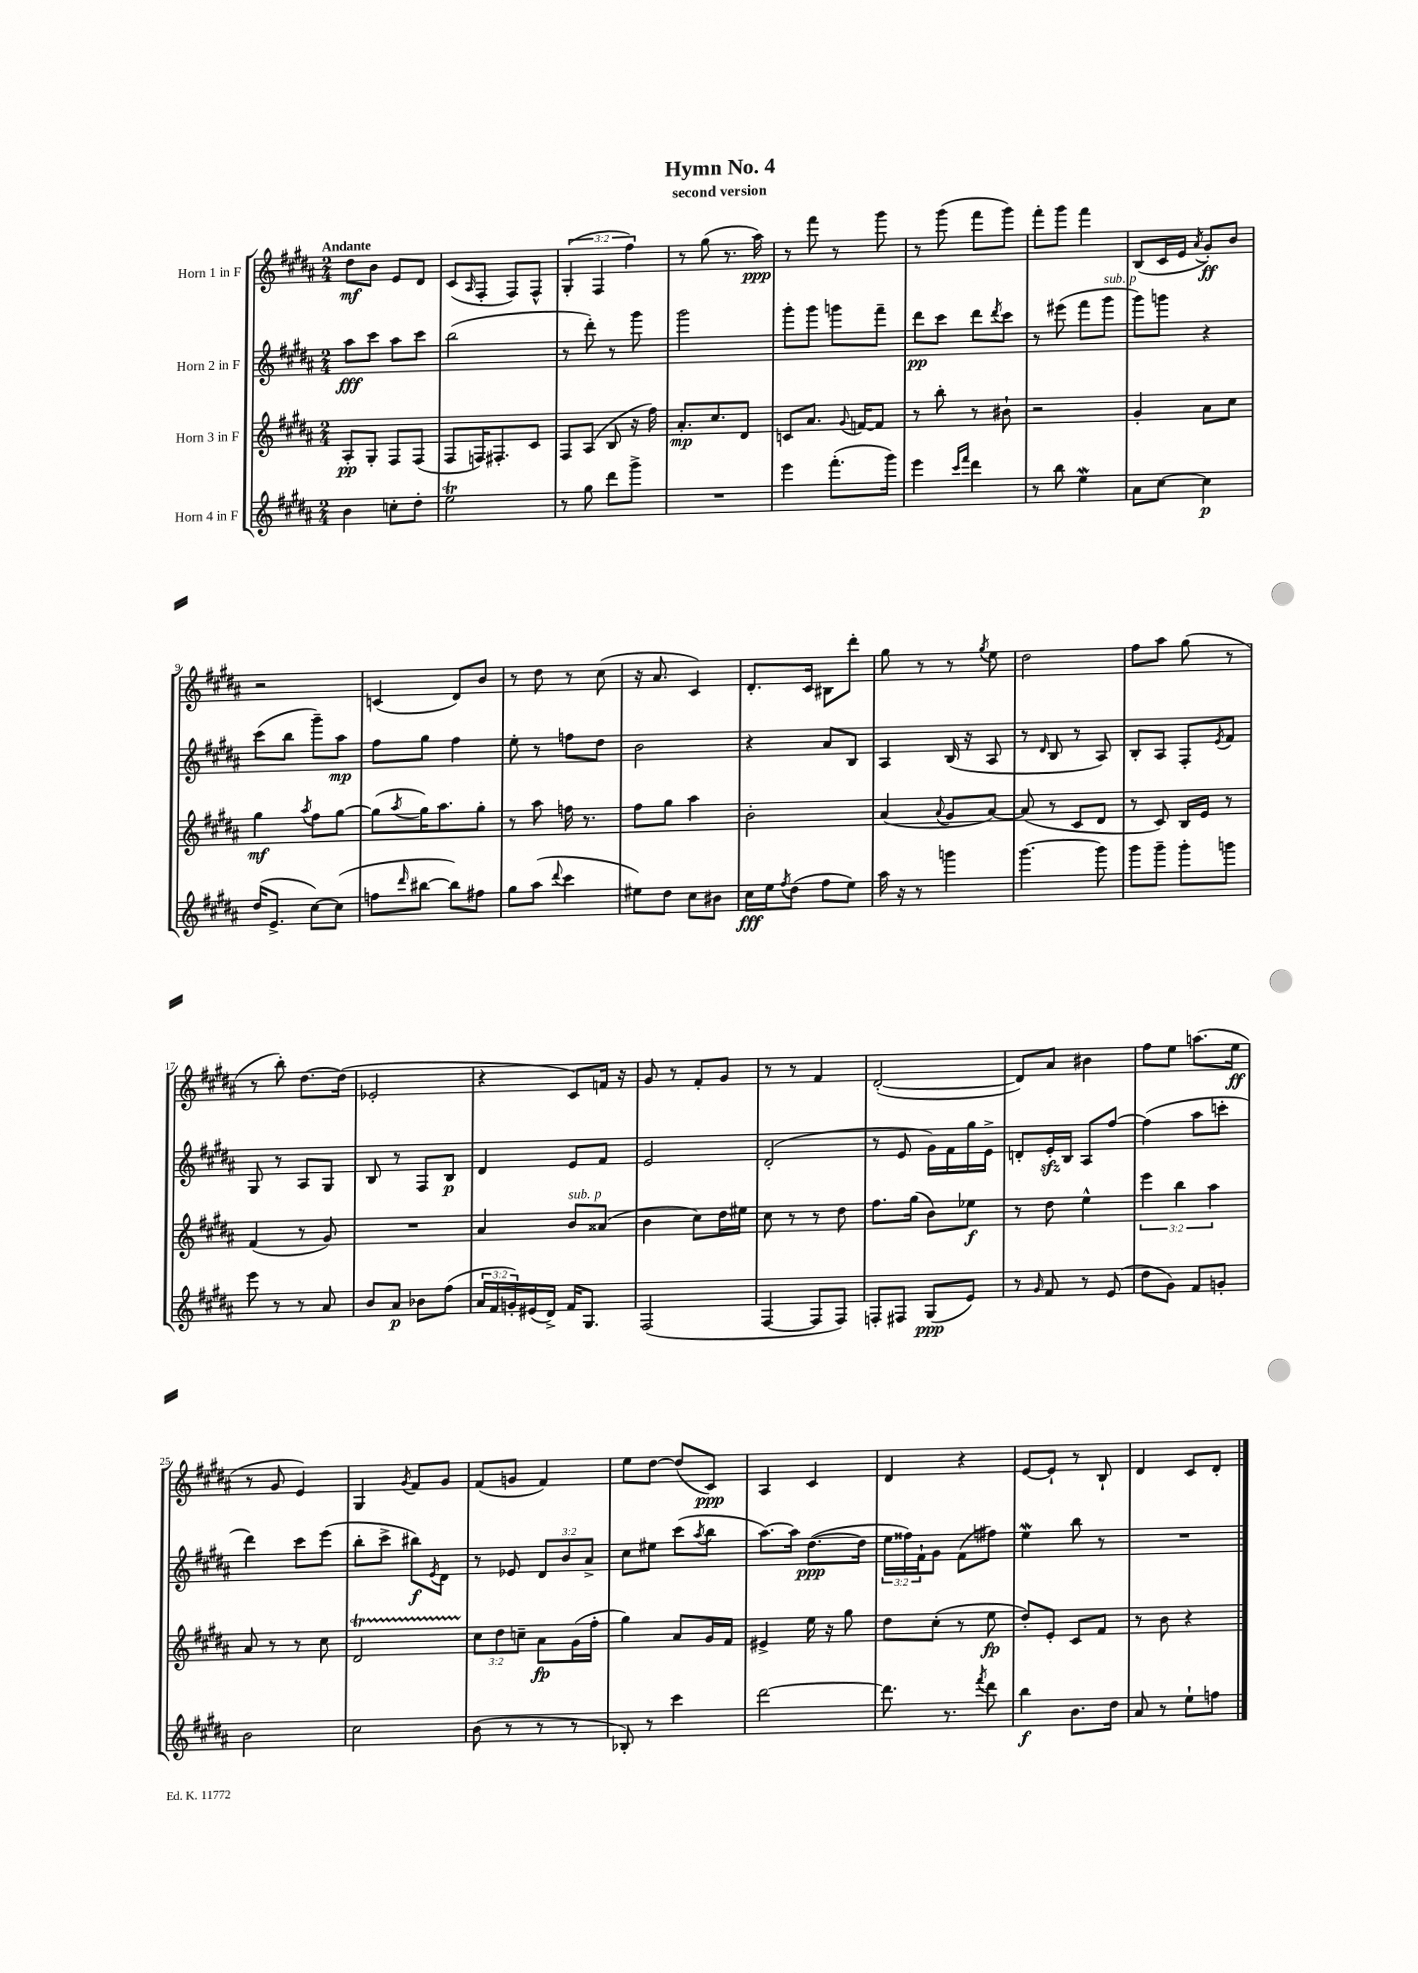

**kern	**kern	**kern	**kern
*staff4	*staff3	*staff2	*staff1
*clefG2	*clefG2	*clefG2	*clefG2
*k[f#c#g#d#a#]	*k[f#c#g#d#a#]	*k[f#c#g#d#a#]	*k[f#c#g#d#a#]
*M2/4	*M2/4	*M2/4	*M2/4
4b\	8A#'/L	8aa#\L	8dd#\L
.	8G#'/J	8ccc#\J	8b\J
8cc'\L	8F#/L	8aa#\L	8e/L
8dd#'\J	(8F#/J	8ccc#\J	8d#/J
=	=	=	=
2ee\	8F#/L	(2bb\	(8c#/L
.	.	.	16qqA#/
.	16F/K)	.	8F#'/J
.	8.F#'/	.	.
.	.	.	8F#/L)
.	8c#/J	.	8F#^^/J
=	=	=	=
8r	8F#/L	8r	(6G#'/
8gg#\	(8A#/J	8ddd#'\)	.
.	.	.	6F#/
8ddd#\L	8B/	8r	.
.	.	.	6ff#\)
8ggg#^\J	16r	8ggg#\	.
.	16ff#\)	.	.
=	=	=	=
2r	8.a#'/L	2ggg#\	8r
.	.	.	(8gg#\
.	8.cc#/	.	.
.	.	.	8.r
.	8d#/J	.	.
.	.	.	16aa#\)
=	=	=	=
4eee\	8c/L	8ggg#'\L	8r
.	8.a#/J	8ggg#\J	8fff#\
(8.fff#'\L	.	8ggg\L	8r
.	8qqg#/	.	.
.	[16f/LK	.	.
.	8f/]J	8fff#~\J	8ggg#\
16ggg#\Jk)	.	.	.
=	=	=	=
4eee\	8r	8ddd#\L	8r
.	8bb'\	8ccc#\J	(8ggg#\
16qqccc#/LL	.	.	.
16qqfff#/JJ	.	.	.
4ddd#\	8r	8ddd#\L	8fff#\L
.	.	8qddd#/	.
.	8b#`\	8ccc#\J	8ggg#\J)
=	=	=	=
8r	2r	8r	8fff#'\L
8bb\	.	(8eee#\	8ggg#\J
4ee\	.	8fff#\L	4fff#\
.	.	8ggg#\J	.
=	=	=	=
8a#\L	4g#'/	8ggg#\L)	(8B/L
[8cc#\J	.	8ggg\J	16c#/L
.	.	.	16e/JJ
.	.	.	8qa#/
4cc#\]	8a#\L	4r	8g#'/L)
.	8cc#\J	.	8b/J
=	=	=	=
(16dd#/LK	4gg#\	(8ccc#\L	2r
8.e^/J	.	.	.
.	.	8bb\J	.
.	8qaa#/	.	.
[8cc#\L)	8ff#\L	8ggg#~\L)	.
(8cc#\]J	[8gg#\J	8aa#\J	.
=	=	=	=
8ff\L	(8gg#\]L	8ff#\L	(4c/
16qqddd#/	8qaa#/	.	.
[8bb#\J	16gg#\K)	8gg#\J	.
.	8.aa#\	.	.
8bb#\]L)	.	4ff#\	8d#/L)
8ff#\J	8gg#'\J	.	8b/J
=	=	=	=
8gg#\L	8r	8ee'\	8r
(8aa#\J	8aa#\	8r	8dd#\
8qqddd#/	.	.	.
4ccc#\	16ff\	8ff\L	8r
.	8.r	.	.
.	.	8dd#\J	(8cc#\
=	=	=	=
8ee#\L)	8ff#\L	2b\	16r
.	.	.	8.a#/
8dd#\J	8gg#\J	.	.
8cc#\L	4aa#\	.	4c#/)
8b#\J	.	.	.
=	=	=	=
16cc#\LL	2b'\	4r	8.d#'/L
16ee\J	.	.	.
8qff#/	.	.	.
(8dd#\J	.	.	.
.	.	.	16c#/Jk
8ff#\L	.	8a#/L	8B#\L
8ee\J)	.	8B/J	8ddd#'\J
=	=	=	=
16aa#\	(4a#/	4A#/	8gg#\
16r	.	.	.
8r	.	.	8r
.	8qqa#/	.	.
4ggg\	8g#/L	(16B/	8r
.	.	16r	.
.	.	.	8qgg#/
.	[8a#/J)	8A#/	8ee\
=	=	=	=
[4.ggg#\	(8a#/]	8r	2dd#\
.	.	16qqd#/	.
.	8r	8B/	.
.	8c#/L	8r	.
8ggg#\]	8d#/J	8A#/)	.
=	=	=	=
8ggg#\L	8r	8B'/L	8ff#\L
8ggg#~\J	8c#/)	8A#/J	8aa#\J
8ggg#'\L	16B/LL	8F#'/L	(8gg#\
.	16e/JJ	.	.
.	.	8qe/	.
8ggg\J	8r	8f#/J	8r
=	=	=	=
8eee\	(4f#/	8G#/	8r
8r	.	8r	8bb'\)
8r	8r	8A#/L	[8.dd#\L
8a#/	8g#/)	8G#/J	.
.	.	.	(16dd#\]Jk
=	=	=	=
8b/L	2r	8B/	2e-'/
8a#/J	.	8r	.
8b-\L	.	8F#/L	.
(8ff#\J	.	8B/J	.
=	=	=	=
24a#/LL	4a#/	4d#/	4r
24f#/	.	.	.
24g'/)	.	.	.
(16e#/	.	.	.
16d#^/JJ)	.	.	.
16f#/LK	8b/L	8e/L	8c#/L)
8.G#/J	.	.	.
.	(8a##/J	8f#/J	16f/Jk
.	.	.	16r
=	=	=	=
(2F#/	4b\	2e/	8g#/
.	.	.	8r
.	8cc#\L)	.	8f#'/L
.	16dd#\L	.	8g#/J
.	16ee#\JJ	.	.
=	=	=	=
[4F#/	8cc#\	(2d#'/	8r
.	8r	.	8r
8F#/]L	8r	.	4f#/
8F#/J)	8dd#\	.	.
=	=	=	=
8F'/L	8.ff#\L	8r	([2d#'/
8F#/J	.	8e/	.
.	(16gg#\Jk	.	.
(8G#/L	8b\L)	16g#\LL)	.
.	.	16f#\	.
8e/J)	8ee-\J	16gg#\	.
.	.	16e^\JJ	.
=	=	=	=
8r	8r	8d'/L	8d#/]L)
16qqg#/	.	.	.
8f#/	8dd#\	16e'/L	8a#/J
.	.	16B/JJ	.
8r	4ee^^\	8A#/L	4b#\
(8e/	.	[8ff#/J	.
=	=	=	=
8dd#\L	6eee\	(4ff#\]	8ff#\L
8g#\J)	.	.	8ee\J
.	6bb\	.	.
8f#/L	.	8aa#\L	(8.aa\L
.	6aa#\	.	.
8g'/J	.	8ccc'\J	.
.	.	.	16ee\Jk
=	=	=	=
2b\	8a#/	4ddd#\)	8r
.	8r	.	8g#/
.	8r	8ccc#\L	4e/)
.	8cc#\	(8eee\J	.
=	=	=	=
2cc#\	2d#/	8bb'\L	4G#/
.	.	8ccc#^\J	.
.	.	.	8qg#/
.	.	8bb#\L)	8f#/L
.	.	8qe/	.
.	.	8d#\J	8g#/J
=	=	=	=
(8b\	12cc#\L	8r	(8f#/L
.	12dd#\	.	.
8r	.	8e-/	8g/J
.	12cc~\J	.	.
8r	8a#\L	12d#/L	4f#/)
.	.	12b/	.
8r	(16g#\L	.	.
.	.	12a#^/J	.
.	16ff#'\JJ	.	.
=	=	=	=
8B-'/)	4gg#\)	8cc#\L	8ee\L
8r	.	8ee#\J	[8dd#\J
4ccc#\	8a#/L	(8ccc#\L	(8dd#/]L
.	.	8qaa#/	.
.	16g#/L	8bb\J	8c#/J)
.	16f#/JJ	.	.
=	=	=	=
[2ddd#\	4e#^/	[8.aa#\L)	4A#/
.	.	16aa#\]Jk	.
.	16ee\	([8.dd#\L	4c#/
.	16r	.	.
.	8gg#\	.	.
.	.	16dd#\]Jk	.
=	=	=	=
8.ddd#\]	8dd#\L	24ee\LL	4d#/
.	.	24ff##\)	.
.	.	24f#`\J	.
.	(8cc#'\J	8g#\J	.
8.r	.	.	.
.	8r	(8f#\L	4r
8qfff#/	.	.	.
8ddd#\	8ee\	8ff#\J)	.
=	=	=	=
4bb\	8dd#'/L)	4ee\	[8e/L
.	8e'/J	.	8e`/]J
8.b\L	8c#/L	8bb\	8r
.	8f#/J	8r	8B`/
16dd#\Jk	.	.	.
=	=	=	=
8a#/	8r	2r	4d#/
8r	8b\	.	.
8ee`\L	4r	.	8c#/L
8ff\J	.	.	8d#'/J
==	==	==	==
*-	*-	*-	*-
